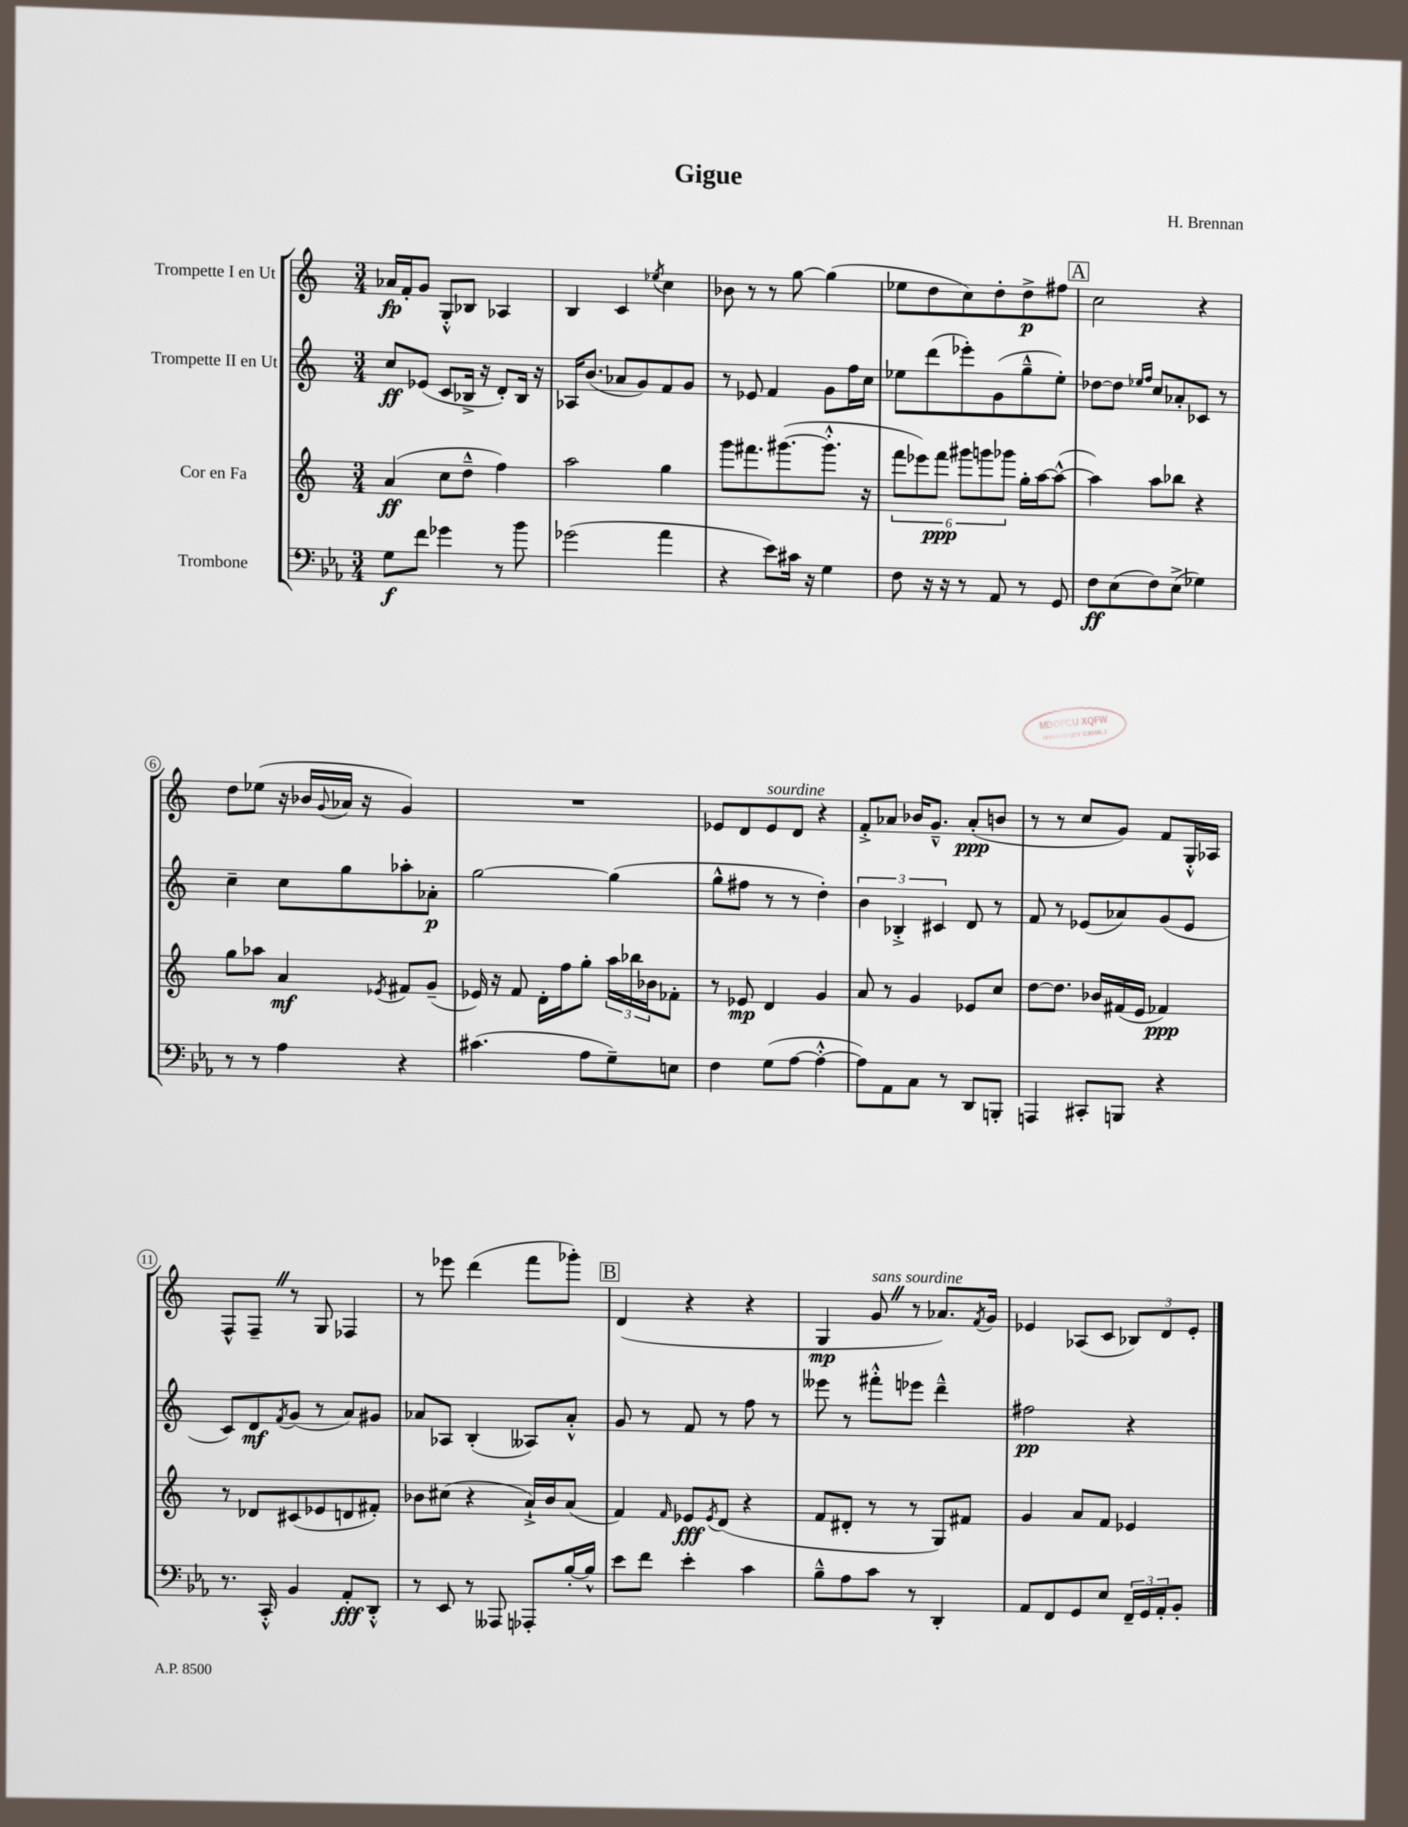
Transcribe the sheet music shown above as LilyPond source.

\header { title = "Gigue" composer = "H. Brennan" }
<<
\new StaffGroup <<
\new Staff = "s0" \with { instrumentName = "Trompette I en Ut" } {
    \clef treble \key c \major \numericTimeSignature \time 3/4
    aes'16\fp f'16-. g'8 g8-.-^ bes8 aes4 |
    b4 c'4 \acciaccatura { ees''8 } c''4 |
    bes'8 r8 r8 g''8~ g''4( |
    ees''8 d''8 c''8) d''8-. d''8->\p fis''8 |
    \mark \markup { \box "A" } c''2 r4 |
    d''8 ees''8( r16 bes'16 \appoggiatura { g'8 } aes'16 r16 g'4) |
    R2. |
    ees'8 d'8 ees'8^\markup { \italic "sourdine" } d'8 r4 |
    f'8-.-> aes'8 bes'16 g'8.---^ aes'8-.\ppp( b'8 |
    r8 r8 c''8 g'8) f'8 g16-.-^ aes16 |
    f8-^ f8-- \once \override BreathingSign.text = \markup { \musicglyph "scripts.caesura.straight" } \breathe r8 g8 fes4 |
    r8 ees'''8 d'''4( f'''8 ges'''8-.) |
    \mark \markup { \box "B" } d'4( r4 r4 |
    g4\mp g'8^\markup { \italic "sans sourdine" } \once \override BreathingSign.text = \markup { \musicglyph "scripts.caesura.straight" } \breathe r8 aes'8.) \acciaccatura { f'8 } g'16 |
    ees'4 aes8( c'8 \tuplet 3/2 { bes8) d'8 ees'8-. } \bar "|." |
}
\new Staff = "s1" \with { instrumentName = "Trompette II en Ut" } {
    \clef treble \key c \major \numericTimeSignature \time 3/4
    c''8\ff ees'8( c'8 bes16-> r16 d'8-.) bes16 r16 |
    aes16 b'8.( aes'8 g'8) f'8 g'8 |
    r8 ees'8 f'4 g'8 f''16 c''16 |
    ees''8 d'''8( ees'''8-.) g'8( g''8---^ ees''8-.) |
    \mark \markup { \box "A" } des''8~ des''8 \grace { ees''16 f''16 } c''8 aes'8-. ces'8 r8 |
    c''4-- c''8 g''8 aes''8-. aes'8-.\p |
    g''2~ g''4( |
    g''8-^ fis''8 r8 r8 d''4-.) |
    \tuplet 3/2 { b'4 bes4-.-> cis'4 } d'8 r8 |
    f'8 r8 ees'8( aes'8) g'8( ees'8 |
    c'8) d'8\mf \acciaccatura { f'8 } g'8( r8 a'8) gis'8 |
    aes'8 aes8 b4-.( aeses8) aes'8-.-^ |
    \mark \markup { \box "B" } g'8 r8 f'8 r8 f''8 r8 |
    eeses'''8 r8 fis'''8-.-^ ees'''8 d'''4---^ |
    fis''2\pp r4 \bar "|." |
}
\new Staff = "s2" \with { instrumentName = "Cor en Fa" } {
    \clef treble \key c \major \numericTimeSignature \time 3/4
    a'4\ff( c''8 d''8---^ f''4) |
    a''2 g''4 |
    g'''8 fis'''8. gis'''8.~( gis'''8.-.-^ r16 |
    \tuplet 6/4 { f'''8 ees'''8) f'''8\ppp gis'''8 g'''8 ges'''8 } g''16-. a''16~ a''8~-^( |
    \mark \markup { \box "A" } a''4) a''8 bes''8 r4 |
    g''8 aes''8 a'4\mf \acciaccatura { ees'8 } fis'8 g'8--( |
    ees'16) r16 f'8 d'16-. f''16 g''8-. \tuplet 3/2 { a''16 bes''16 bes'16 } fes'8-. |
    r8 ees'8\mp d'4 g'4 |
    a'8 r8 g'4 ees'8 c''8 |
    d''8~ d''8. bes'16 fis'16( e'16 fes'4\ppp) |
    r8 des'8 cis'8( ees'8 d'8 fis'8-.) |
    bes'8 cis''8( r4 a'16-!->) bes'16 a'8( |
    \mark \markup { \box "B" } f'4) \grace { f'16 } ees'8\fff \acciaccatura { ees'8 } d'8( r4 |
    f'8 dis'8-. r8 r8 g8) fis'8 |
    g'4 a'8 f'8 ees'4 \bar "|." |
}
\new Staff = "s3" \with { instrumentName = "Trombone" } {
    \clef bass \key ees \major \numericTimeSignature \time 3/4
    g8\f f'8 ges'4 r8 bes'8 |
    ges'2( aes'4 |
    r4 ees'8) cis'16 r16 g4 |
    f8 r16 r16 r8 aes,8 r8 g,8 |
    \mark \markup { \box "A" } f8\ff ees8( f8) ees8->( ges4) |
    r8 r8 aes4 r4 |
    cis'4.( aes8 g8--) e8 |
    f4 g8( aes8~ aes4~-.-^ |
    aes8) aes,8 c8 r8 d,8 b,,8-. |
    a,,4 cis,8-. b,,8 r4 |
    r8. c,16-.-^ bes,4 aes,8-.\fff d,8-.-^ |
    r8 ees,8 r8 aeses,,8 aes,,8-. bes16~-. bes16-^ |
    \mark \markup { \box "B" } ees'8 f'8 ees'4-. c'4 |
    bes8---^ aes8 c'8 r8 d,4-. |
    aes,8 f,8 g,8 ees8 \tuplet 3/2 { f,16-- g,16 aes,16-. } bes,8-. \bar "|." |
}
>>
>>
\layout { \context { \Score \override BarNumber.stencil = #(make-stencil-circler 0.1 0.3 ly:text-interface::print) } }
